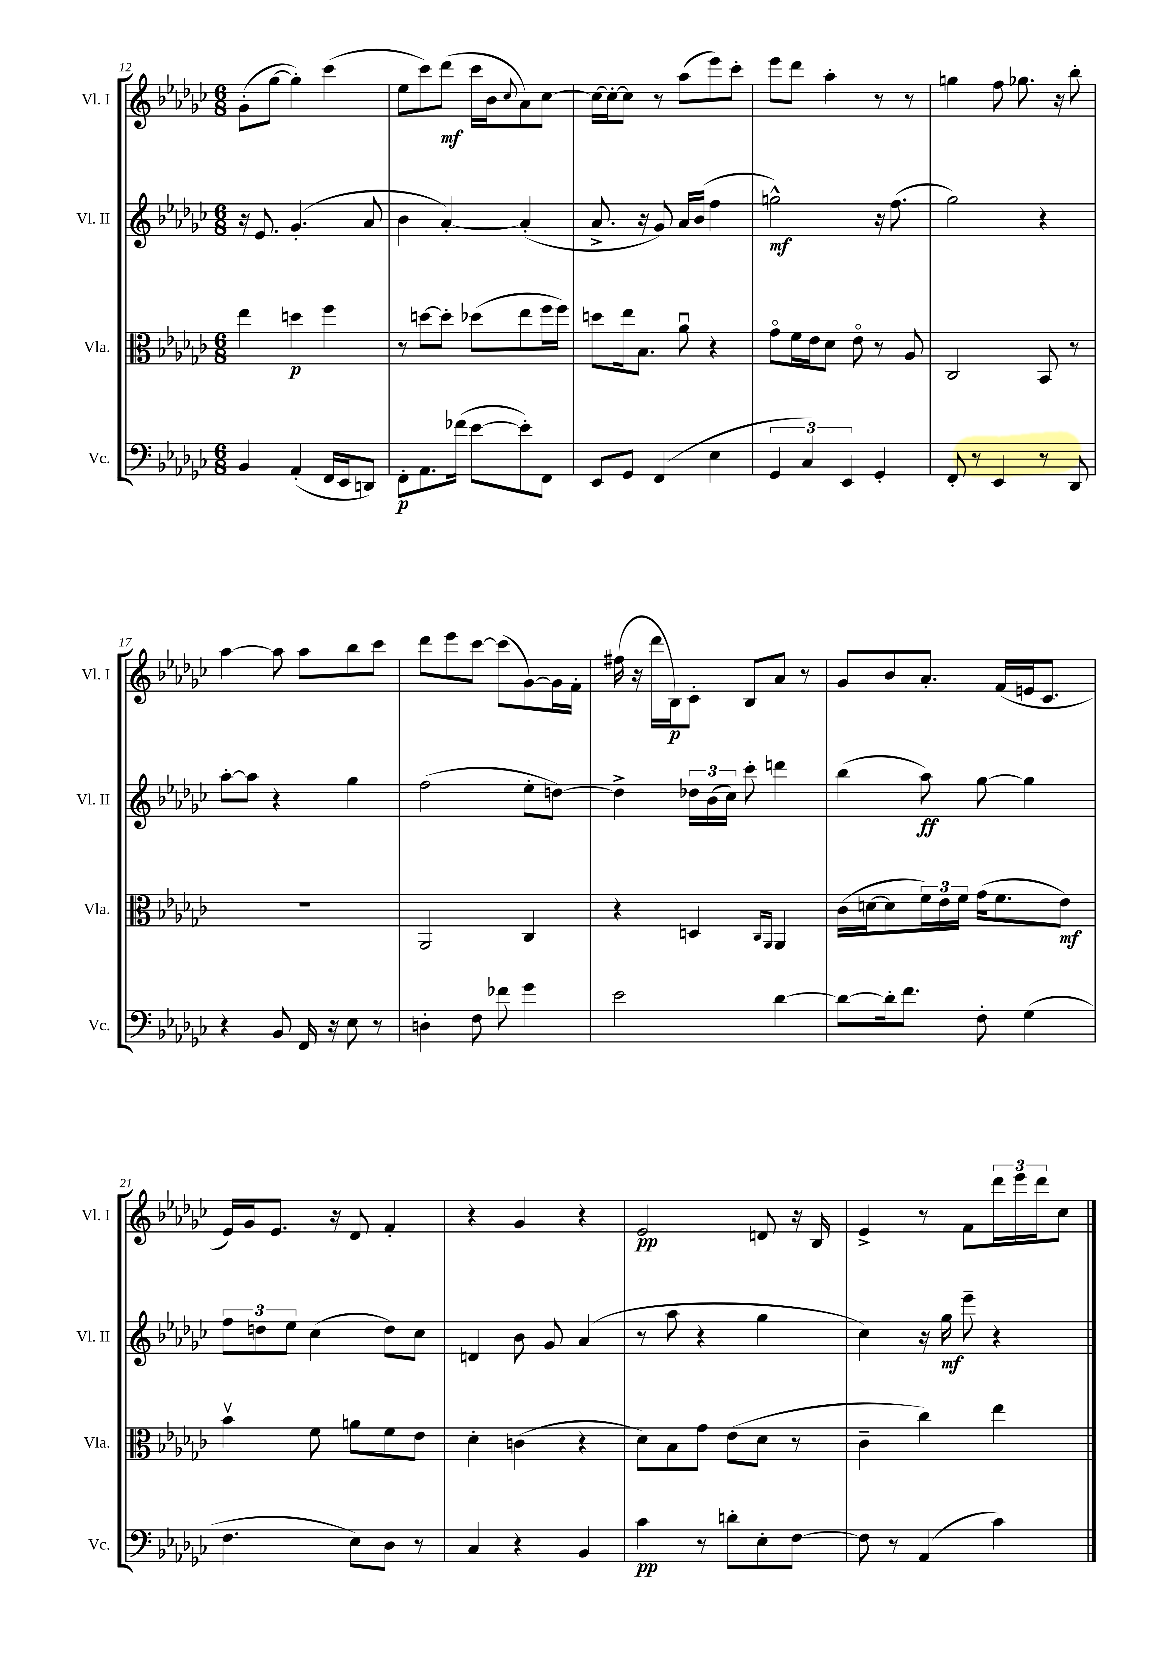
<<
\new StaffGroup <<
\new Staff = "s0" \with { instrumentName = "Vl. I" shortInstrumentName = "Vl. I" } {
    \clef treble \key ges \major \numericTimeSignature \time 6/8
    ges'8-.( ges''8~ ges''4-.) ces'''4( |
    ees''8 ces'''8) des'''8\mf( ces'''16 bes'16 \appoggiatura { ces''8 } aes'8) ces''8~ |
    ces''16~ ces''16~-. ces''8 r8 aes''8( ees'''8) ces'''8-. |
    ees'''8 des'''8 aes''4-. r8 r8 |
    g''4 f''8 ges''8. r16 bes''8-. |
    aes''4~ aes''8 aes''8 bes''8 ces'''8 |
    des'''8 ees'''8 ces'''8~ ces'''8( ges'8~) ges'16 f'16-. |
    fis''16( r16 des'''16 bes16\p) ces'8-. bes8 aes'8 r8 |
    ges'8 bes'8 aes'8.-. f'16( e'16 ces'8. |
    ees'16) ges'16 ees'8. r16 des'8 f'4-. |
    r4 ges'4 r4 |
    ees'2\pp d'8 r16 bes16 |
    ees'4-> r8 f'8 \tuplet 3/2 { des'''16 ees'''16 des'''16 } ces''8 \bar "|." |
}
\new Staff = "s1" \with { instrumentName = "Vl. II" shortInstrumentName = "Vl. II" } {
    \clef treble \key ges \major \numericTimeSignature \time 6/8
    r16 ees'8. ges'4.-.( aes'8 |
    bes'4 aes'4~-.) aes'4-.( |
    aes'8.-> r16 ges'8) aes'16 bes'16( f''4 |
    g''2-^\mf) r16 f''8.( |
    ges''2) r4 |
    aes''8~-. aes''8 r4 ges''4 |
    f''2( ees''8-. d''8~) |
    d''4-> \tuplet 3/2 { des''16 bes'16( ces''16) } ces'''8-. d'''4 |
    bes''4( aes''8\ff) ges''8~ ges''4 |
    \tuplet 3/2 { f''8 d''8 ees''8 } ces''4( d''8) ces''8 |
    d'4 bes'8 ges'8 aes'4( |
    r8 aes''8 r4 ges''4 |
    ces''4) r16 ges''16\mf ees'''8-- r4 \bar "|." |
}
\new Staff = "s2" \with { instrumentName = "Vla." shortInstrumentName = "Vla." } {
    \clef alto \key ges \major \numericTimeSignature \time 6/8
    ees''4 d''4\p f''4 |
    r8 d''8~ d''8-. des''8( ees''8 f''16 f''16) |
    d''8 ees''16 bes8. aes'8\downbow r4 |
    ges'8\flageolet f'16 ees'16 des'8 ees'8\flageolet r8 aes8 |
    ces2 bes,8 r8 |
    R2. |
    aes,2 ces4 |
    r4 d4 \grace { ces16 aes,16 } aes,4 |
    ces'16( d'16~ d'8 \tuplet 3/2 { f'16) ees'16 f'16 } ges'16( f'8. ees'8\mf) |
    bes'4\upbow f'8 a'8 f'8 ees'8 |
    des'4-. c'4( r4 |
    des'8) bes8 ges'8 ees'8( des'8 r8 |
    ces'4-- ces''4) ees''4 \bar "|." |
}
\new Staff = "s3" \with { instrumentName = "Vc." shortInstrumentName = "Vc." } {
    \clef bass \key ges \major \numericTimeSignature \time 6/8
    bes,4 aes,4-.( f,16 ees,16 d,8) |
    f,8-.\p aes,8. fes'16( ees'8~ ees'8-.) f,8 |
    ees,8 ges,8 f,4( ees4 |
    \tuplet 3/2 { ges,4 ces4) ees,4 } ges,4-. |
    f,8-. r8 ees,4 r8 des,8 |
    r4 bes,8 f,16 r16 ees8 r8 |
    d4-. f8 fes'8 ges'4 |
    ees'2 des'4~ |
    des'8~ des'16-. f'8. f8-. ges4( |
    f4. ees8) des8 r8 |
    ces4 r4 bes,4 |
    ces'4\pp r8 d'8-. ees8-. f8~ |
    f8 r8 aes,4( ces'4) \bar "|." |
}
>>
>>
\layout { \context { \Score currentBarNumber = #12 } }
